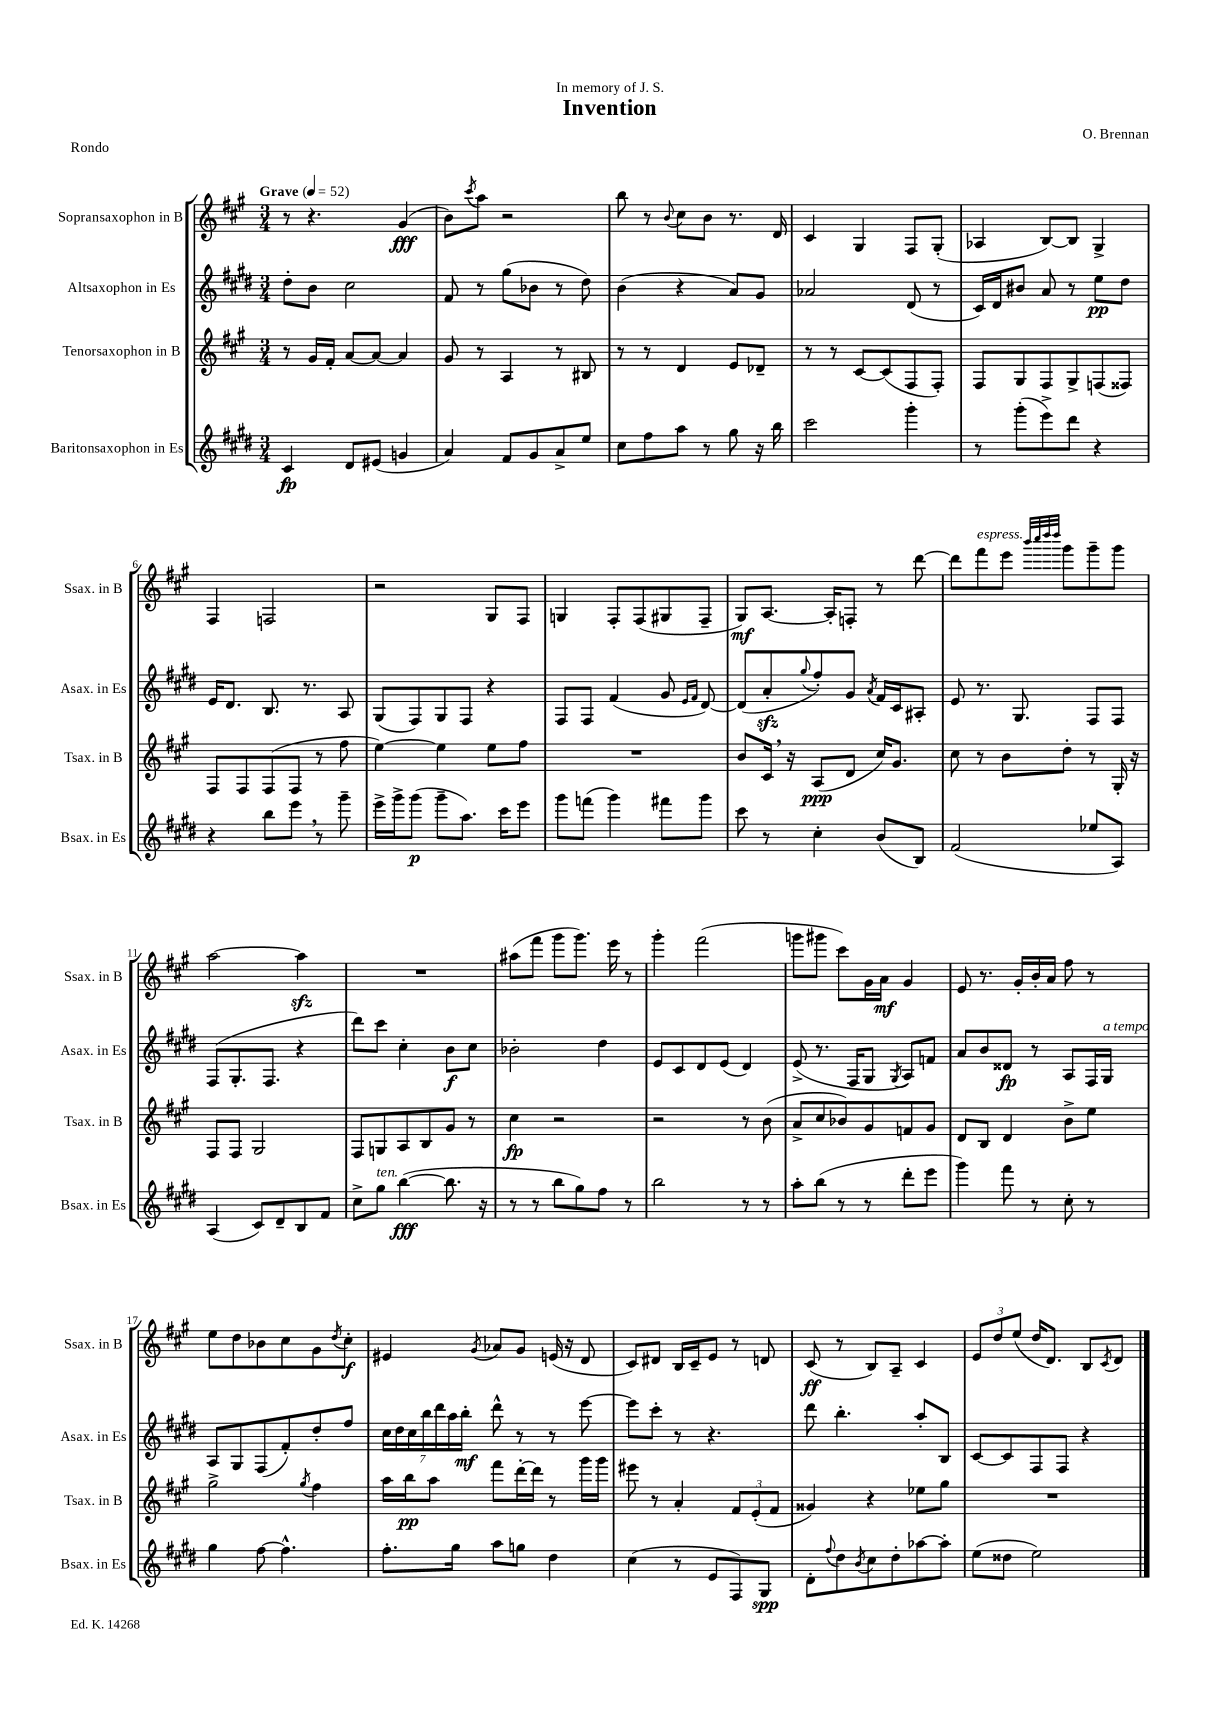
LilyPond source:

\header { title = "Invention" composer = "O. Brennan" dedication = "In memory of J. S." piece = "Rondo" }
<<
\new StaffGroup <<
\new Staff = "s0" \with { instrumentName = "Sopransaxophon in B" shortInstrumentName = "Ssax. in B" } {
    \clef treble \key a \major \numericTimeSignature \time 3/4 \tempo "Grave" 4 = 52
    r8 r4. gis'4\fff( |
    b'8) \acciaccatura { cis'''8 } a''8 r2 |
    b''8 r8 \appoggiatura { b'8 } cis''8 b'8 r8. d'16 |
    cis'4 gis4 fis8 gis8-.( |
    aes4 b8~) b8 gis4-> |
    fis4 f2 |
    r2 gis8 fis8 |
    g4 fis8-. fis8( gis8 fis8-- |
    gis8\mf) a8.~ a16-. f8-. r8 d'''8~ |
    d'''8 fis'''8^\markup { \italic "espress." } e'''8 \grace { b'''32 cis''''32 d''''32 d''''32 } gis'''8 gis'''8-- gis'''8 |
    a''2~ a''4\sfz |
    R2. |
    ais''8( fis'''8 gis'''8 gis'''8.) e'''16 r8 |
    gis'''4-. fis'''2( |
    g'''8 gis'''8 cis'''8) gis'16 a'16\mf gis'4 |
    e'8 r8. gis'16-. b'16-. a'16 fis''8 r8 |
    e''8 d''8 bes'8 cis''8 gis'8 \acciaccatura { d''8 } cis''8-.\f |
    eis'4 \acciaccatura { gis'8 } aes'8 gis'8 e'16( r16 d'8 |
    cis'8) dis'8 b16 cis'16-- e'8 r8 d'8 |
    cis'8\ff( r8 b8) a8-- cis'4 |
    \tuplet 3/2 { e'8 d''8 e''8( } d''16 d'8.) b8 \acciaccatura { cis'8 } d'8 \bar "|." |
}
\new Staff = "s1" \with { instrumentName = "Altsaxophon in Es" shortInstrumentName = "Asax. in Es" } {
    \clef treble \key e \major \numericTimeSignature \time 3/4
    dis''8-. b'8 cis''2 |
    fis'8 r8 gis''8( bes'8 r8 dis''8) |
    b'4( r4 a'8) gis'8 |
    aes'2 dis'8( r8 |
    cis'16) dis'16 bis'8 a'8 r8 e''8\pp dis''8 |
    e'16 dis'8. b8. r8. a8 |
    gis8( fis8) gis8 fis8 r4 |
    fis8 fis8 fis'4( gis'8 \grace { e'16 fis'16 } dis'8~) |
    dis'8( a'8-.\sfz \appoggiatura { gis''8 } fis''8-.) gis'8 \acciaccatura { a'8 } fis'16 cis'16 ais8-. |
    e'8 r8. gis8. fis8 fis8 |
    fis8( gis8.-. fis8. r4 |
    dis'''8) cis'''8 cis''4-. b'8\f cis''8 |
    bes'2-. dis''4 |
    e'8 cis'8 dis'8 e'8( dis'4) |
    e'8->( r8. fis16 gis8 \acciaccatura { gis8 } a8) f'8 |
    a'8 b'8 disis'8\fp r8 a8 fis16 gis16^\markup { \italic "a tempo" } |
    a8 gis8 fis8( fis'8-.) dis''8-. fis''8 |
    \tuplet 7/4 { cis''16 dis''16 cis''16 b''16 dis'''16 a''16 b''16-.\mf } dis'''8-^ r8 r8 e'''8~ |
    e'''8 cis'''8-. r8 r4. |
    dis'''8 b''4.-. a''8-. b8 |
    cis'8~ cis'8 fis8 fis8 r4 \bar "|." |
}
\new Staff = "s2" \with { instrumentName = "Tenorsaxophon in B" shortInstrumentName = "Tsax. in B" } {
    \clef treble \key a \major \numericTimeSignature \time 3/4
    r8 gis'16 fis'16-. a'8~ a'8~ a'4 |
    gis'8 r8 a4 r8 bis8 |
    r8 r8 d'4 e'8 des'8-- |
    r8 r8 cis'8~ cis'8( fis8 fis8-.) |
    fis8 gis8 fis8 gis8-> f8( fisis8) |
    fis8 fis8 fis8( fis8 r8 fis''8 |
    e''4~) e''4 e''8 fis''8 |
    R2. |
    b'8 cis'16 \breathe r16 a8\ppp( d'8 cis''16) gis'8. |
    cis''8 r8 b'8 d''8-. r8 gis16-. r16 |
    fis8 fis8 gis2 |
    fis8 g8 a8 b8 gis'8 r8 |
    cis''4\fp r2 |
    r2 r8 b'8( |
    a'8-> cis''8 bes'8) gis'8 f'8 gis'8 |
    d'8 b8 d'4 b'8-> e''8 |
    gis''2-> \acciaccatura { gis''8 } fis''4 |
    a''16 b''16\pp a''8 fis'''8 d'''16~-. d'''16 r8 gis'''16 gis'''16 |
    eis'''8 r8 a'4-. \tuplet 3/2 { fis'8 e'8-.( fis'8 } |
    gisis'4) r4 ees''8 gis''8 |
    R2. \bar "|." |
}
\new Staff = "s3" \with { instrumentName = "Baritonsaxophon in Es" shortInstrumentName = "Bsax. in Es" } {
    \clef treble \key e \major \numericTimeSignature \time 3/4
    cis'4\fp dis'8 eis'8( g'4 |
    a'4) fis'8 gis'8 a'8-> e''8 |
    cis''8 fis''8 a''8 r8 gis''8 r16 b''16 |
    cis'''2 gis'''4-. |
    r8 gis'''8-.( e'''8->) dis'''8 r4 |
    r4 b''8 e'''8 \breathe r8 gis'''8-- |
    e'''16-> gis'''16-> gis'''8\p( gis'''8-- a''8.) cis'''16 e'''8 |
    gis'''8 f'''8( gis'''4) fis'''8 gis'''8 |
    cis'''8 r8 cis''4-. b'8( b8) |
    fis'2( ees''8 a8) |
    a4( cis'8) dis'8-- b8 fis'8 |
    cis''8-> gis''8^\markup { \italic "ten." } b''4~\fff( b''8. r16 |
    r8 r8 b''8 gis''8) fis''8 r8 |
    b''2 r8 r8 |
    a''8-. b''8( r8 r8 dis'''8-. e'''8 |
    gis'''4) fis'''8 r8 cis''8-. r8 |
    gis''4 fis''8~ fis''4.-^ |
    fis''8.-. gis''16 a''8 g''8 dis''4 |
    cis''4( r8 e'8 fis8) gis8\spp |
    dis'8-. \appoggiatura { fis''8 } dis''8 \acciaccatura { b'8 } cis''8 dis''8-. aes''8~ aes''8-. |
    e''8( disis''8 e''2) \bar "|." |
}
>>
>>
